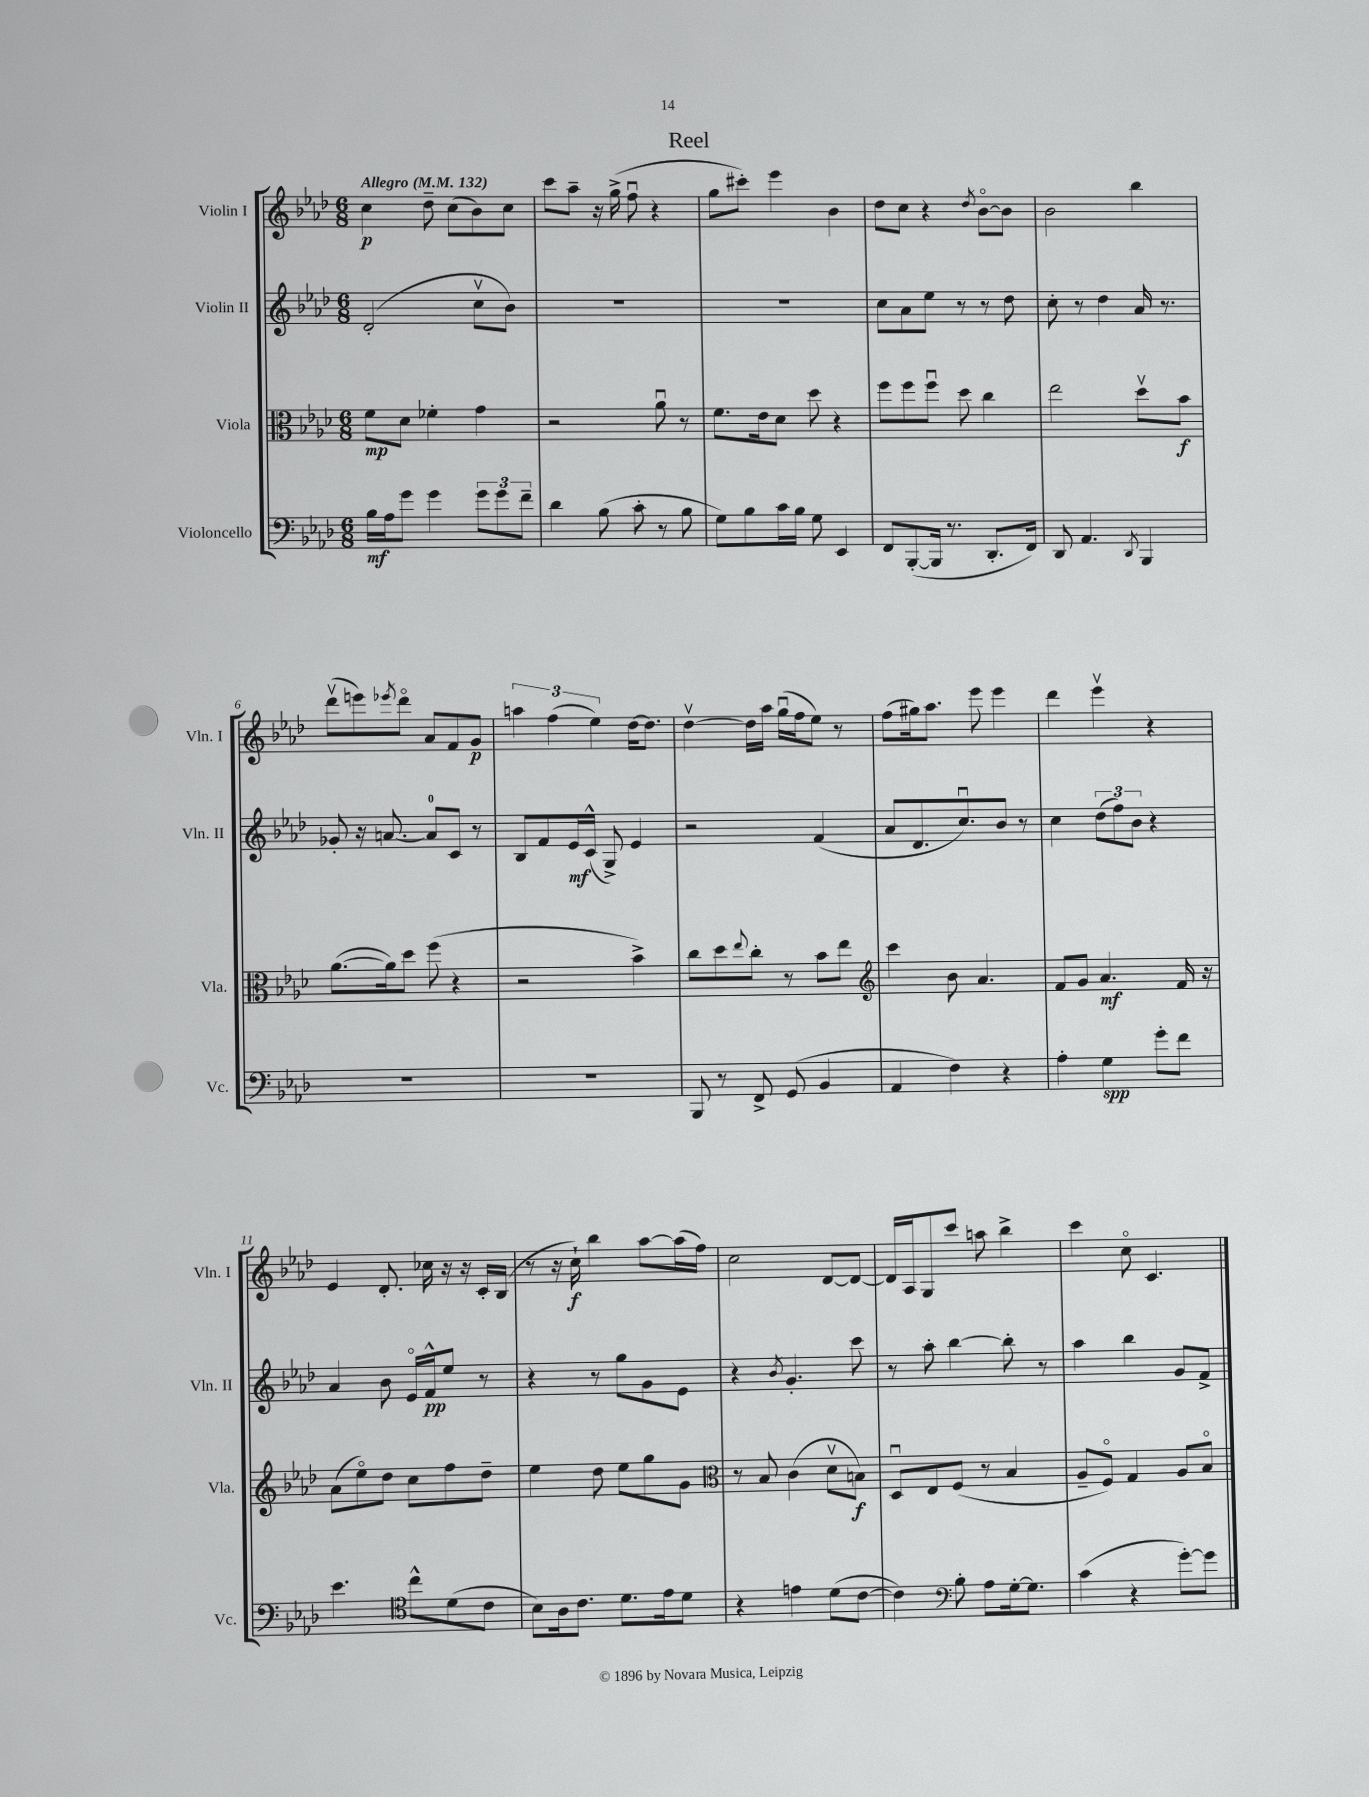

**kern	**kern	**kern	**kern
*staff4	*staff3	*staff2	*staff1
*clefF4	*clefC3	*clefG2	*clefG2
*k[b-e-a-d-]	*k[b-e-a-d-]	*k[b-e-a-d-]	*k[b-e-a-d-]
*M6/8	*M6/8	*M6/8	*M6/8
*MM132	*MM132	*MM132	*MM132
16B-	8f	(2d-'	4cc
16A-	.	.	.
8g	8d-	.	.
4g	4f-'	.	8dd-~
.	.	.	(8cc
12g	4g	8ccv	8b-)
12g	.	.	.
.	.	8b-)	8cc
12f~	.	.	.
=	=	=	=
4d-	2r	2.r	8ccc
.	.	.	8aa-~
(8B-	.	.	16r
.	.	.	(16gg^
8c'	.	.	8ffu
8r	8a-u	.	4r
8B-	8r	.	.
=	=	=	=
8G)	8.f	2.r	8gg
8B-	.	.	8ccc#')
.	16e-	.	.
16c	8d-	.	4eee-
16B-	.	.	.
8G	8dd-	.	.
4EE-	4r	.	4b-
=	=	=	=
8FF	8ff	8cc	8dd-
([8BBB-'	8ff	8a-	8cc
16BBB-]	8ffu	8ee-	4r
8.r	.	.	.
.	8dd-	8r	.
.	.	.	8qdd-
8.DD-'	4cc	8r	[8b-o
.	.	8dd-	8b-]
16FF)	.	.	.
=	=	=	=
8DD-	2ee-	8cc'	2b-
4.AA-	.	8r	.
.	.	4dd-	.
8qDD-	.	.	.
4BBB-	8dd-v	16a-	4bb-
.	.	8.r	.
.	8b-	.	.
=	=	=	=
2.r	([8.a-	8g-'	(8ddd-v
.	.	16r	8eee)
.	16a-])	[8.a	.
.	.	.	8qeee-
.	8dd-	.	8ddd-o
.	(8ff	8a]	8a-
.	4r	8c	8f
.	.	8r	8g
=	=	=	=
2.r	2r	8B-	6aa
.	.	8f	.
.	.	.	(6ff
.	.	16e-	.
.	.	(16c^^	.
.	.	.	6ee-)
.	.	8G^)	.
.	4b-^)	4e-	[16dd-
.	.	.	8.dd-]
=	=	=	=
8BBB-	8cc	2r	[4dd-v
8r	8dd-	.	.
.	8qqee-	.	.
8FF^	8cc'	.	16dd-]
.	.	.	16aa-
(8GG	8r	.	(16ggu
.	.	.	16ff
4BB-	8b-	(4f	8ee-)
.	8ee-	.	8r
=	=	=	=
*	*clefG2	*	*
4AA-	4ccc	8a-	(8ff
.	.	8.d-	16gg#)
.	.	.	8.aa-
4F)	8b-	.	.
.	.	8.ccu)	.
.	4.a-	.	8eee-
4r	.	8b-	4eee-
.	.	8r	.
=	=	=	=
4A-'	8f	4cc	4ddd-
.	8g	.	.
4G	4.a-	(12dd-	4eee-v
.	.	12ff)	.
.	.	12b-	.
8g'	.	4r	4r
8f	16f	.	.
.	16r	.	.
=	=	=	=
4.e-	(8a-	4a-	4e-
.	8ee-o)	.	.
.	8dd-	8b-	8.d-'
*clefC4	*	*	*
8cc^^	8cc	16e-o	.
.	.	16f^^	16cc-
(8d-	8ff	8ee-	16r
.	.	.	16r
8c	8dd-~	8r	16c'
.	.	.	(16B-
=	=	=	=
8B-)	4ee-	4r	8r
16A-	.	.	16r
8.c	.	.	16cc`)
.	8dd-	8r	4bb-
8.d-	8ee-	8gg	.
.	8gg	8g	[8aa-
16e-	.	.	.
8d-	8g	8e-	(16aa-]
.	.	.	16ff)
=	=	=	=
*	*clefC3	*	*
4r	8r	4r	2cc
.	8B-	.	.
.	.	8qb-	.
4e	(4c	4.g'	.
(8d-	8d-v	.	[8d-
[8c	8B)	8ccc	8d-_
=	=	=	=
4c])	8D-u	8r	16d-]
.	.	.	16A-
.	8E-	8aa-'	8G
*clefF4	*	*	*
8B-'	(8F	[4bb-	8ccc
8A-	8r	.	8aa
[16G'	4B-	8bb-']	4bb-^
8.G]	.	.	.
.	.	8r	.
=	=	=	=
(4c	8A-~	4aa-	4ccc
.	8Fo)	.	.
4r	4G	4bb-	8cco
.	.	.	4.c
[8g')	8A-	8g	.
8g]	8B-o	8f^	.
==	==	==	==
*-	*-	*-	*-
